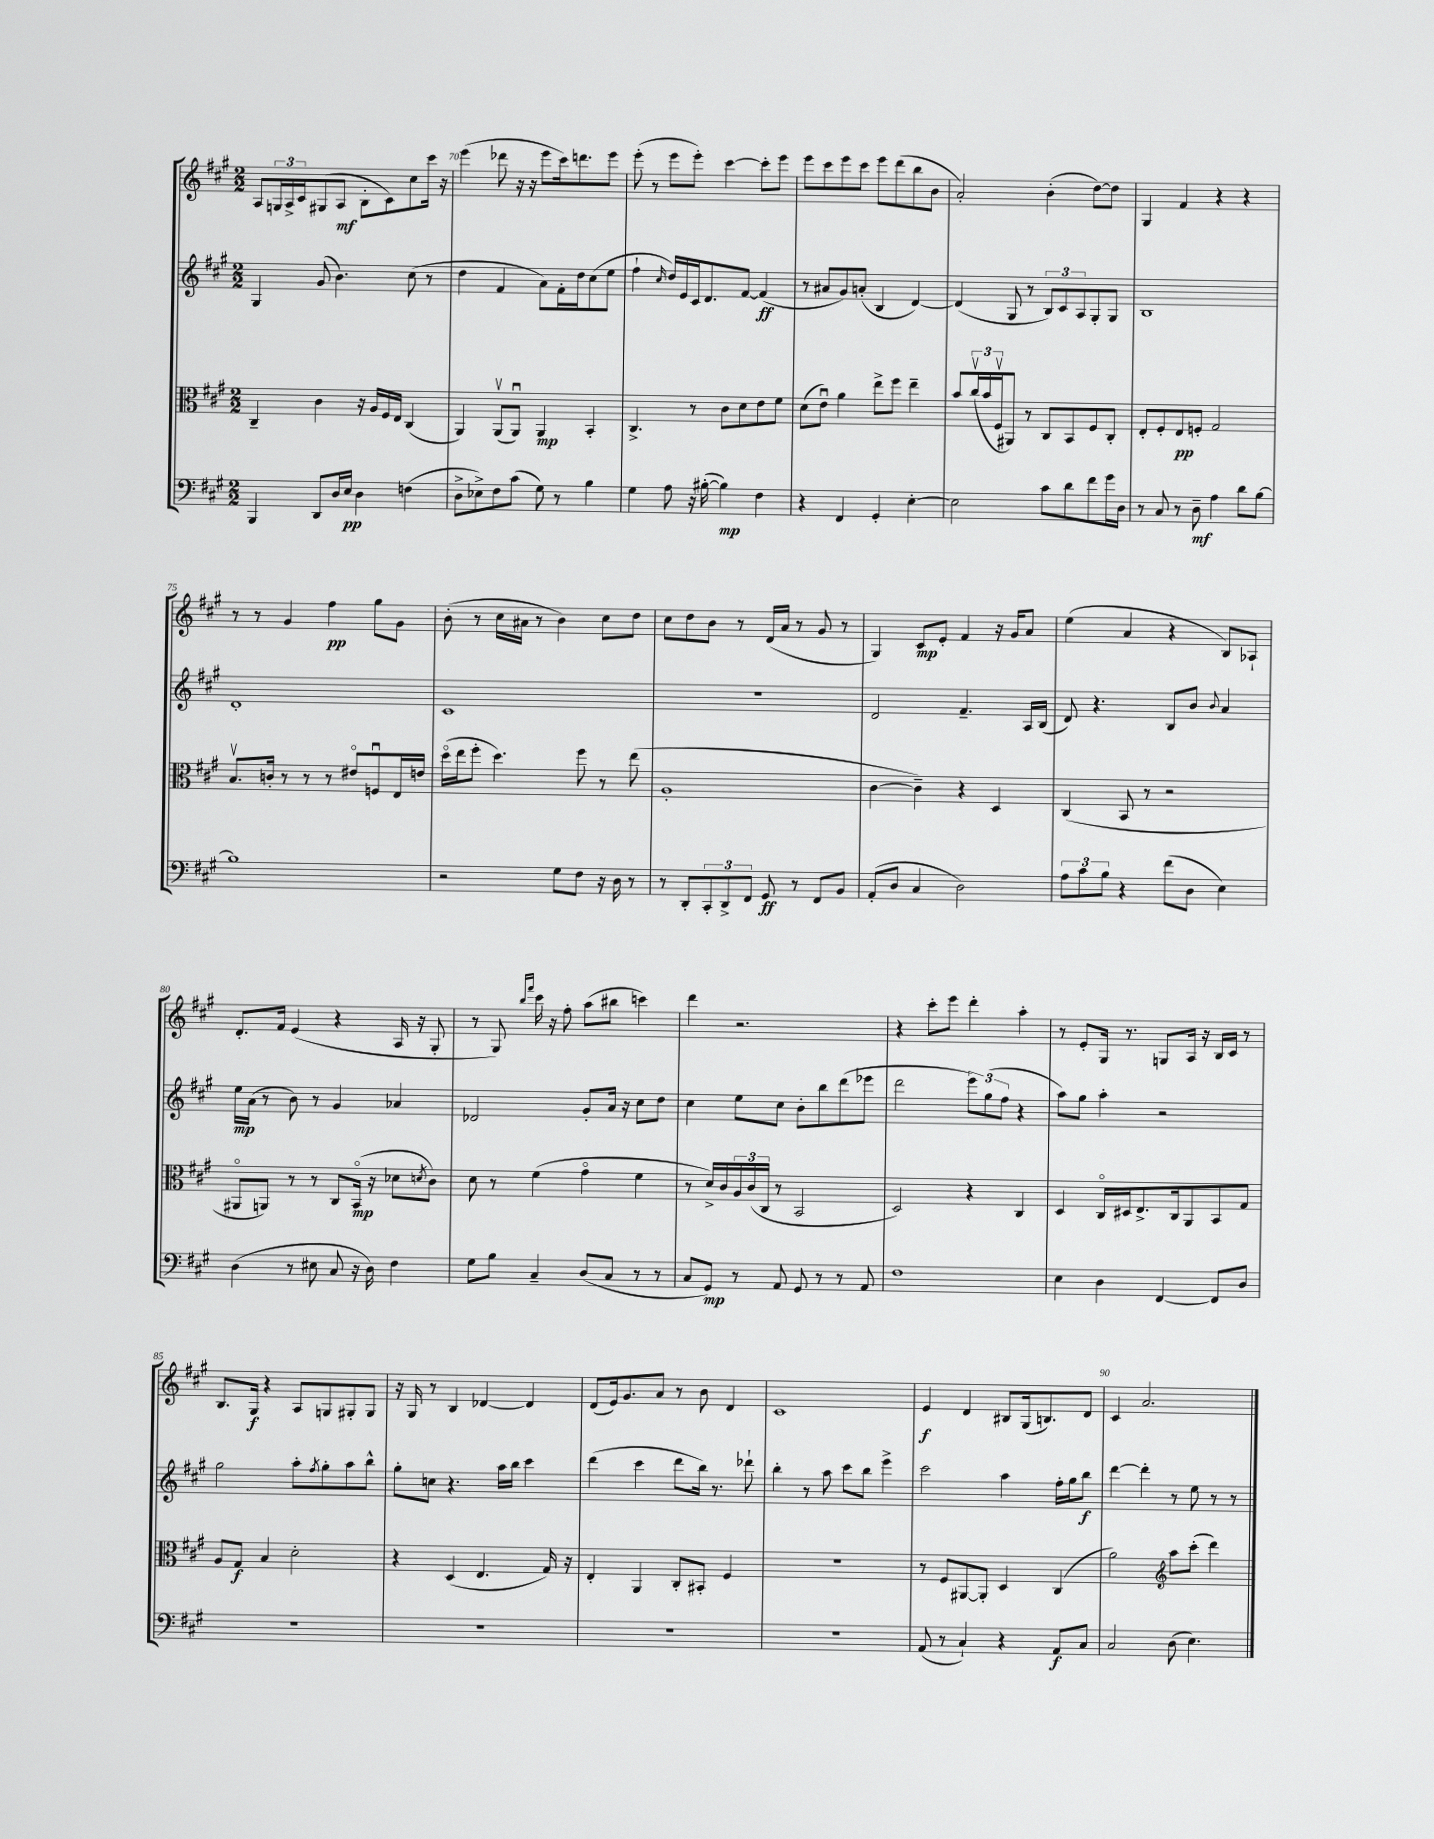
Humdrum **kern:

**kern	**dynam	**kern	**dynam	**kern	**dynam	**kern	**dynam
*part4	*part4	*part3	*part3	*part2	*part2	*part1	*part1
*staff4	*staff4	*staff3	*staff3	*staff2	*staff2	*staff1	*staff1
*clefF4	*	*clefC3	*	*clefG2	*	*clefG2	*
*k[f#c#g#]	*	*k[f#c#g#]	*	*k[f#c#g#]	*	*k[f#c#g#]	*
*M2/2	*	*M2/2	*	*M2/2	*	*M2/2	*
=69	=69	=69	=69	=69	=69	=69	=69
4BBB/	.	4C#~/	.	4G#/	.	8A/L	.
.	.	.	.	.	.	24Gn/L	.
.	.	.	.	.	.	24A^/	.
.	.	.	.	.	.	24c#/J	.
8DD/L	.	4c#\	.	(8g#/	.	(8G#X/	.
16D/L	.	.	.	4.b\)	.	8A/J	mf
16E/JJ	pp	.	.	.	.	.	.
4D\	.	16r	.	.	.	8B'\L	.
.	.	16A/LL	.	.	.	.	.
.	.	16F#/	.	.	.	8c#\)	.
.	.	16E/JJ	.	.	.	.	.
(4Fn\	.	(4C#/	.	(8cc#\	.	8cc#\	.
.	.	.	.	8r	.	16ccc#\Jk	.
.	.	.	.	.	.	16r	.
=70	=70	=70	=70	=70	=70	=70	=70
8D^\L	.	4AA/)	.	4dd\	.	(4eee\	.
8E-X^\)	.	.	.	.	.	.	.
8F#\	.	(8AAv/L	.	4f#/	.	8ddd-X\	.
(8c#\J	.	8AAu/J)	.	.	.	16r	.
.	.	.	.	.	.	16r	.
8G#\)	.	4AA/	mp	8a\L)	.	8eee\L	.
8r	.	.	.	16f#'\L	.	16ccc#\k)	.
.	.	.	.	16dd\J	.	8.dddn\	.
4B\	.	4BB'/	.	(8cc#\	.	.	.
.	.	.	.	8ee\J	.	8eee\J	.
=71	=71	=71	=71	=71	=71	=71	=71
4G#\	.	4.C#^/	.	4ff#`\	.	(8eee'\	.
.	.	.	.	.	.	8r	.
.	.	.	.	16qqcc#/	.	.	.
8A\	.	.	.	16dd/LL)	.	8eee\L	.
.	.	.	.	16e/	.	.	.
16r	.	8r	.	16c#/J	.	8eee'\J)	.
([16B#X'\	.	.	.	8.d/	.	.	.
4B#\])	mp	8c#\L	.	.	.	[4ccc#\	.
.	.	8d\	.	[8f#/J	.	.	.
4F#\	.	8e\	.	(4f#/]	ff	8ccc#'\L]	.
.	.	8f#\J	.	.	.	8eee\J	.
=72	=72	=72	=72	=72	=72	=72	=72
4r	.	(8d\L	.	8r	.	8eee\L	.
.	.	8eu\J)	.	8a#X/L	.	8ccc#\	.
4FF#/	.	4a\	.	8g#/)	.	8eee\	.
.	.	.	.	(8an'/J	.	8ccc#\J	.
4GG#'/	.	8ee^\L	.	4B/	.	8eee\L	.
.	.	8ff#\J	.	.	.	(8ddd\	.
[4E'\	.	4ee~\	.	[4d/)	.	8bb\	.
.	.	.	.	.	.	8b\J	.
=73	=73	=73	=73	=73	=73	=73	=73
2E\]	.	8b/L	.	(4d/]	.	2a'/)	.
.	.	(24cc#v/L	.	.	.	.	.
.	.	24b/	.	.	.	.	.
.	.	24F#v/J	.	.	.	.	.
.	.	8AA#X/J)	.	8G#/	.	.	.
.	.	8r	.	8r	.	.	.
8c#\L	.	8C#/L	.	12B/L)	.	(4b'\	.
.	.	.	.	12c#/	.	.	.
8d\	.	8BB/	.	.	.	.	.
.	.	.	.	12A/	.	.	.
8f#\	.	8F#/	.	8G#'/	.	[8dd\L)	.
16g#\L	.	8C#'/J	.	8G#/J	.	8dd\J]	.
16D\JJ	.	.	.	.	.	.	.
=74	=74	=74	=74	=74	=74	=74	=74
8r	.	8E'/L	.	1B	.	4G#/	.
8C#/	.	8F#'/	.	.	.	.	.
8r	.	8E/	pp	.	.	4f#/	.
8D~\	mf	8Fn'/J	.	.	.	.	.
4A\	.	2G#/	.	.	.	4r	.
8d\L	.	.	.	.	.	4r	.
[8B\J	.	.	.	.	.	.	.
!!LO:LB:g=z
=75	=75	=75	=75	=75	=75	=75	=75
1B]	.	8.Bv/L	.	1d'	.	8r	.
.	.	.	.	.	.	8r	.
.	.	16cn'/Jk	.	.	.	.	.
.	.	8r	.	.	.	4g#/	.
.	.	8r	.	.	.	.	.
.	.	8r	.	.	.	4ff#\	pp
.	.	8e#X/L	.	.	.	.	.
.	.	8Fnu/	.	.	.	8gg#\L	.
.	.	16E/L	.	.	.	8g#\J	.
.	.	16en/JJ	.	.	.	.	.
=76	=76	=76	=76	=76	=76	=76	=76
2r	.	(16dd\LL	.	1c#	.	(8b'\	.
.	.	16ee\J	.	.	.	.	.
.	.	8ff#'\J	.	.	.	8r	.
.	.	4.dd\)	.	.	.	16cc#\LL	.
.	.	.	.	.	.	16a#X\JJ	.
.	.	.	.	.	.	8r	.
8G#\L	.	.	.	.	.	4b\)	.
8F#\J	.	8ff#\	.	.	.	.	.
16r	.	8r	.	.	.	8cc#\L	.
16D\	.	.	.	.	.	.	.
8r	.	(8ee\	.	.	.	8dd\J	.
=77	=77	=77	=77	=77	=77	=77	=77
8r	.	1A'	.	1r	.	8cc#\L	.
8DD'/L	.	.	.	.	.	8dd\	.
12CC#'/	.	.	.	.	.	8b\J	.
12DD^/	.	.	.	.	.	.	.
.	.	.	.	.	.	8r	.
12FF#/J	.	.	.	.	.	.	.
8GG#/	ff	.	.	.	.	(16d/LL	.
.	.	.	.	.	.	16a/JJ	.
8r	.	.	.	.	.	8r	.
8FF#/L	.	.	.	.	.	8g#/	.
8BB/J	.	.	.	.	.	8r	.
=78	=78	=78	=78	=78	=78	=78	=78
(8AA'/L	.	[4c#\	.	2d/	.	4G#/)	.
8D/J	.	.	.	.	.	.	.
4C#/	.	4c#~\])	.	.	.	8c#/L	mp
.	.	.	.	.	.	8e'/J	.
2D\)	.	4r	.	4.f#~/	.	4f#/	.
.	.	4D/	.	.	.	16r	.
.	.	.	.	.	.	16g#/KL	.
.	.	.	.	16A/LL	.	8a/J	.
.	.	.	.	(16B/JJ	.	.	.
=79	=79	=79	=79	=79	=79	=79	=79
12A\L	.	(4C#/	.	8d/)	.	(4ee\	.
12c#\	.	.	.	.	.	.	.
.	.	.	.	4.r	.	.	.
12B\J	.	.	.	.	.	.	.
4r	.	8BB/	.	.	.	4a/	.
.	.	8r	.	.	.	.	.
(8f#\L	.	2r	.	8B/L	.	4r	.
8D\J	.	.	.	8b/J	.	.	.
.	.	.	.	8qqb/	.	.	.
4E\)	.	.	.	4a/	.	8B/L)	.
.	.	.	.	.	.	8A-X`/J	.
!!LO:LB:g=z
=80	=80	=80	=80	=80	=80	=80	=80
(4D\	.	8AA#X/L	.	16ee\LL	mp	8.d'/L	.
.	.	.	.	(16a\JJ	.	.	.
.	.	8AAn/J)	.	8r	.	.	.
.	.	.	.	.	.	16f#/Jk	.
8r	.	8r	.	8b\)	.	(4e/	.
8E#X\	.	8r	.	8r	.	.	.
8C#/	.	8C#/L	.	4g#/	.	4r	.
16r	.	(16BB/Jk	mp	.	.	.	.
16D\)	.	16r	.	.	.	.	.
4F#\	.	8d-X\L	.	4a-X/	.	16A/	.
.	.	.	.	.	.	16r	.
.	.	8qdn/	.	.	.	.	.
.	.	8c#\J)	.	.	.	8G#'/	.
=81	=81	=81	=81	=81	=81	=81	=81
8G#\L	.	8d\	.	2d-X/	.	8r	.
8B\J	.	8r	.	.	.	8G#/)	.
.	.	.	.	.	.	16qqbb/LL	.
.	.	.	.	.	.	16qqfff#/JJ	.
4C#~/	.	(4f#\	.	.	.	16ccc#\	.
.	.	.	.	.	.	16r	.
.	.	.	.	.	.	8ff#'\	.
(8D/L	.	4g#\	.	8g#'/L	.	(8aa\L	.
8C#/J	.	.	.	16a/Jk	.	8bb#X\J	.
.	.	.	.	16r	.	.	.
8r	.	4f#\	.	8cc#\L	.	4cccn\)	.
8r	.	.	.	8dd\J	.	.	.
=82	=82	=82	=82	=82	=82	=82	=82
8C#/L	.	8r	.	4cc#\	.	4ddd\	.
8GG#/J)	mp	16d^/LL)	.	.	.	.	.
.	.	16c#/	.	.	.	.	.
8r	.	24A/	.	8ee\L	.	2.r	.
.	.	(24c#/	.	.	.	.	.
.	.	24C#/JJ	.	.	.	.	.
8AA/	.	8r	.	8cc#\J	.	.	.
8GG#/	.	2BB/	.	8b'\L	.	.	.
8r	.	.	.	8bb\	.	.	.
8r	.	.	.	(8ddd\	.	.	.
8AA/	.	.	.	8eee-X\J	.	.	.
=83	=83	=83	=83	=83	=83	=83	=83
1F#	.	2D/)	.	2ddd\	.	4r	.
.	.	.	.	.	.	8ccc#'\L	.
.	.	.	.	.	.	8eee\J	.
.	.	4r	.	12eee\L)	.	4ddd'\	.
.	.	.	.	(12gg#\	.	.	.
.	.	.	.	12ff#\J	.	.	.
.	.	4C#/	.	4r	.	4aa'\	.
=84	=84	=84	=84	=84	=84	=84	=84
4E\	.	4D/	.	8aa\L)	.	8r	.
.	.	.	.	8gg#\J	.	8e'/L	.
4D\	.	16C#/LL	.	4aa'\	.	16G#/Jk	.
.	.	16D#X/J	.	.	.	8.r	.
.	.	8.E^/	.	.	.	.	.
[4FF#/	.	.	.	2r	.	8Gn/L	.
.	.	16C#/k	.	.	.	.	.
.	.	8AA/	.	.	.	16A/Jk	.
.	.	.	.	.	.	16r	.
8FF#/L]	.	8BB/	.	.	.	16B/LL	.
.	.	.	.	.	.	16c#/JJ	.
8D/J	.	8G#/J	.	.	.	8r	.
!!LO:LB:g=z
=85	=85	=85	=85	=85	=85	=85	=85
1r	.	8A/L	.	2gg#\	.	8.B/L	.
.	.	8G#/J	f	.	.	.	.
.	.	.	.	.	.	16G#/Jk	f
.	.	4B/	.	.	.	4r	.
.	.	2d'\	.	8aa'\L	.	8A/L	.
.	.	.	.	8qff#/	.	.	.
.	.	.	.	8gg#'\	.	8Gn/	.
.	.	.	.	8aa\	.	8G#X'/	.
.	.	.	.	8bb^^\J	.	8G#/J	.
=86	=86	=86	=86	=86	=86	=86	=86
1r	.	4r	.	8gg#'\L	.	16r	.
.	.	.	.	.	.	16G#/	.
.	.	.	.	8ccn\J	.	8r	.
.	.	(4D/	.	4.r	.	4B/	.
.	.	4.E/	.	.	.	[4d-X/	.
.	.	.	.	16aa\LL	.	.	.
.	.	.	.	16bb\JJ	.	.	.
.	.	.	.	4ccc#\	.	4d-/]	.
.	.	16G#/)	.	.	.	.	.
.	.	16r	.	.	.	.	.
=87	=87	=87	=87	=87	=87	=87	=87
1r	.	4E'/	.	(4ddd\	.	(8d/L	.
.	.	.	.	.	.	16e/k)	.
.	.	.	.	.	.	8.g#/	.
.	.	4AA/	.	4ccc#\	.	.	.
.	.	.	.	.	.	8a/J	.
.	.	8C#'/L	.	8ddd\L	.	8r	.
.	.	8BB#X'/J	.	16bb\Jk)	.	8b\	.
.	.	.	.	8.r	.	.	.
.	.	4F#/	.	.	.	4d/	.
.	.	.	.	8ddd-X`\	.	.	.
=88	=88	=88	=88	=88	=88	=88	=88
1r	.	1r	.	4bb'\	.	1c#	.
.	.	.	.	8r	.	.	.
.	.	.	.	8aa\	.	.	.
.	.	.	.	8ccc#\L	.	.	.
.	.	.	.	8bb\J	.	.	.
.	.	.	.	4eee^\	.	.	.
=89	=89	=89	=89	=89	=89	=89	=89
(8AA/	.	8r	.	2ccc#\	.	4e/	f
8r	.	8F#/L	.	.	.	.	.
4C#`/)	.	[8AA#X/	.	.	.	4d/	.
.	.	8AA#'/J]	.	.	.	.	.
4r	.	4D/	.	4aa\	.	8B#X/L	.
.	.	.	.	.	.	(16G#/k	.
.	.	.	.	.	.	8.Bn/)	.
8AA/L	f	(4C#/	.	16ff#'\LL	.	.	.
.	.	.	.	16gg#\J	.	.	.
8C#/J	.	.	.	8bb\J	f	8d/J	.
=90	=90	=90	=90	=90	=90	=90	=90
2C#/	.	2a\)	.	[4ddd\	.	4c#/	.
.	.	.	.	4ddd'\]	.	2.a/	.
*	*	*clefG2	*	*	*	*	*
(8D\	.	8aa\L	.	8r	.	.	.
4.E\)	.	(8ccc#'\J	.	8ee\	.	.	.
.	.	4ddd\)	.	8r	.	.	.
.	.	.	.	8r	.	.	.
==	==	==	==	==	==	==	==
*-	*-	*-	*-	*-	*-	*-	*-
